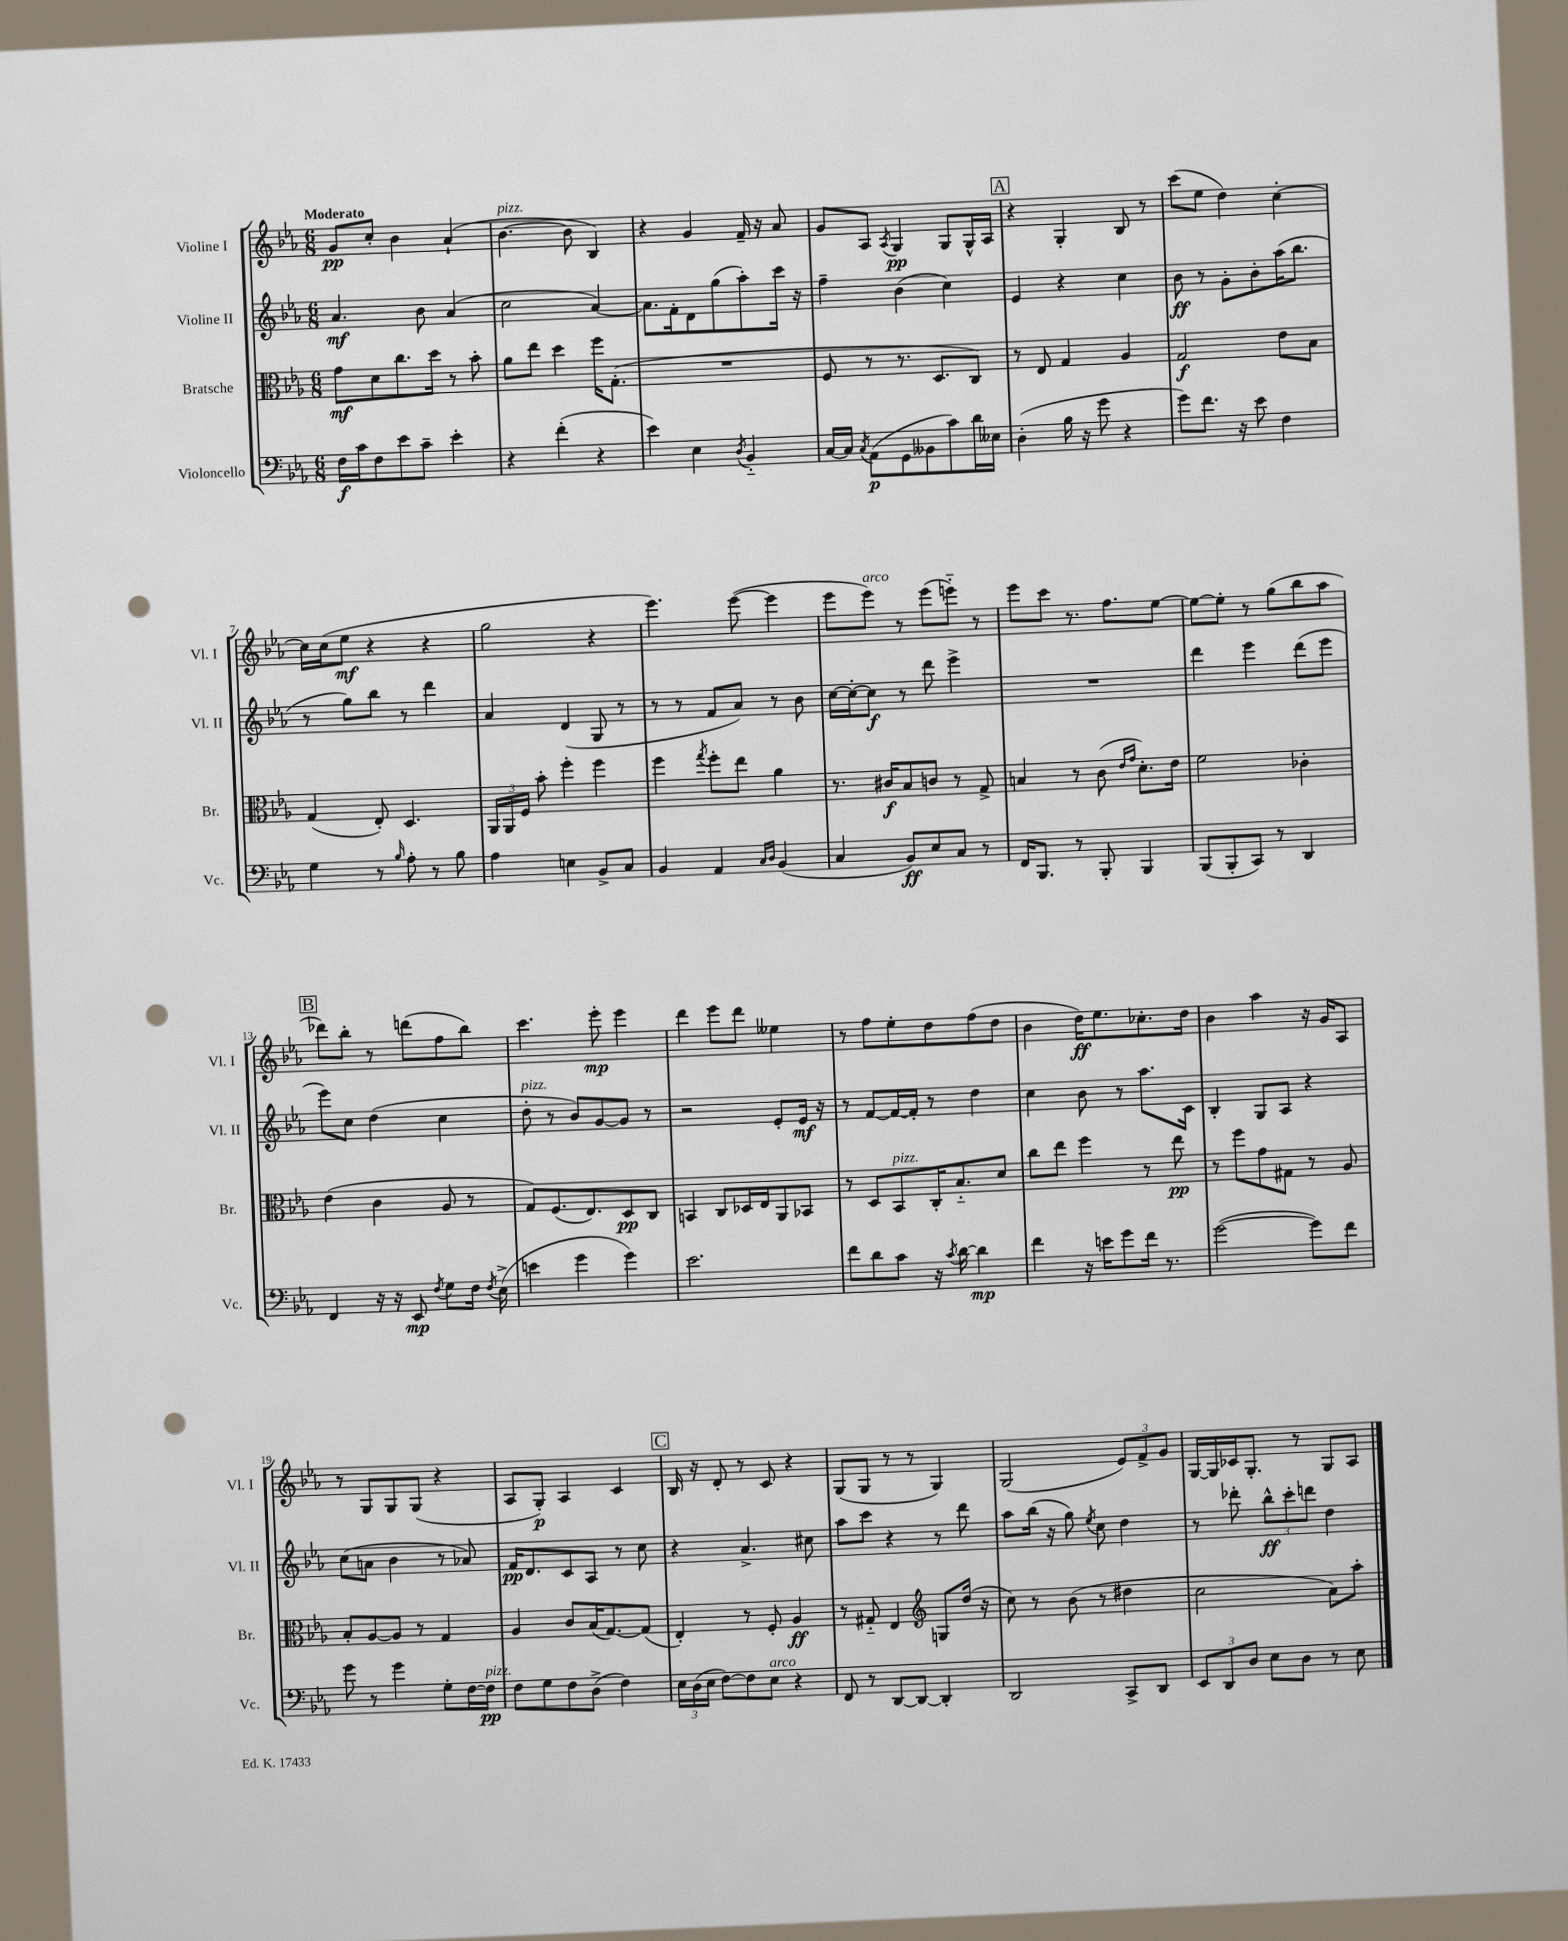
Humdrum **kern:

**kern	**dynam	**kern	**dynam	**kern	**dynam	**kern	**dynam
*part4	*part4	*part3	*part3	*part2	*part2	*part1	*part1
*staff4	*staff4	*staff3	*staff3	*staff2	*staff2	*staff1	*staff1
*I"Violoncello	*	*I"Bratsche	*	*I"Violine II	*	*I"Violine I	*
*I'Vc.	*	*I'Br.	*	*I'Vl. II	*	*I'Vl. I	*
*clefF4	*	*clefC3	*	*clefG2	*	*clefG2	*
*k[b-e-a-]	*	*k[b-e-a-]	*	*k[b-e-a-]	*	*k[b-e-a-]	*
*M6/8	*	*M6/8	*	*M6/8	*	*M6/8	*
=1	=1	=1	=1	=1	=1	=1	=1
!	!	!	!	!	!	!LO:TX:a:B:t=Moderato	!
16F\LL	f	8g\L	mf	4.a-/	mf	8g/L	pp
16c\J	.	.	.	.	.	.	.
8F\	.	8d\	.	.	.	8cc'/J	.
8e-\	.	8.cc\	.	.	.	4b-\	.
8c~\J	.	.	.	8b-\	.	.	.
.	.	16dd\Jk	.	.	.	.	.
4e-'\	.	8r	.	(4a-/	.	(4a-`/	.
.	.	8b-'\	.	.	.	.	.
=2	=2	=2	=2	=2	=2	=2	=2
!	!	!	!	!	!	!LO:TX:a:i:t=pizz.	!
4r	.	8a-\L	.	2cc\	.	[4.b-\	.
.	.	8ee-\J	.	.	.	.	.
(4f'\	.	4dd\	.	.	.	.	.
.	.	.	.	.	.	8b-\]	.
4r	.	16ff\KL	.	[4a-/)	.	4B-/)	.
.	.	(8.G'\J	.	.	.	.	.
=3	=3	=3	=3	=3	=3	=3	=3
4e-\)	.	2.r	.	8.a-\L]	.	4r	.
.	.	.	.	16f'\k	.	.	.
4E-\	.	.	.	8d\	.	4g/	.
.	.	.	.	(8gg\	.	.	.
8qD/	.	.	.	.	.	.	.
4BB-/	.	.	.	8aa-'\)	.	16f~/	.
.	.	.	.	.	.	16r	.
.	.	.	.	16ccc\Jk	.	8a-/	.
.	.	.	.	16r	.	.	.
=4	=4	=4	=4	=4	=4	=4	=4
[16C/LL	.	8F/	.	4ff~\	.	8g/L	.
16C/JJ]	.	.	.	.	.	.	.
8qC/	.	.	.	.	.	.	.
(8AA-\L	p	8r	.	.	.	8A-/J	.
.	.	.	.	.	.	8qA-/	.
8GG\	.	8.r	.	(4b-\	.	4G/	pp
8BB--X\	.	.	.	.	.	.	.
.	.	8.D/L	.	.	.	.	.
8c\)	.	.	.	4cc\)	.	8G/L	.
16d\L	.	8C/J)	.	.	.	16G^^/L	.
16E--X\JJ	.	.	.	.	.	16A-/JJ	.
!!LO:REH:place=s1:t=A
=5	=5	=5	=5	=5	=5	=5	=5
(4D'\	.	8r	.	4e-/	.	4r	.
.	.	8E-/	.	.	.	.	.
16B-\	.	4G/	.	4r	.	4G'/	.
16r	.	.	.	.	.	.	.
8g\	.	.	.	.	.	.	.
4r	.	4A-/	.	4cc\	.	8B-/	.
.	.	.	.	.	.	8r	.
=6	=6	=6	=6	=6	=6	=6	=6
8g\L)	.	2G/	f	8b-\	ff	(8ccc\L	.
8.f\J	.	.	.	8r	.	8ee-\J	.
.	.	.	.	8g'\L	.	4dd\)	.
16r	.	.	.	.	.	.	.
8e-\	.	.	.	8b-'\	.	.	.
4F\	.	8e-\L	.	(16aa-\K	.	[4cc'\	.
.	.	.	.	8.bb-\J	.	.	.
.	.	8B-\J	.	.	.	.	.
!!LO:LB:g=z
=7	=7	=7	=7	=7	=7	=7	=7
4G\	.	(4G/	.	8r	.	16cc\LL]	.
.	.	.	.	.	.	(16cc\J	.
.	.	.	.	8gg\L)	.	8ee-\J	mf
8r	.	8E-'/)	.	8bb-\J	.	4r	.
16qqB-/	.	.	.	.	.	.	.
8A-'\	.	4.D/	.	8r	.	.	.
8r	.	.	.	4ddd\	.	4r	.
8B-\	.	.	.	.	.	.	.
=8	=8	=8	=8	=8	=8	=8	=8
4A-\	.	24AA-/LL	.	4a-/	.	2gg\	.
.	.	24AA-/	.	.	.	.	.
.	.	24F/JJ	.	.	.	.	.
.	.	8b-'\	.	.	.	.	.
4En\	.	4ff'\	.	(4d/	.	.	.
8BB-^/L	.	4ff\	.	8G/	.	4r	.
8C/J	.	.	.	8r	.	.	.
=9	=9	=9	=9	=9	=9	=9	=9
4BB-/	.	4ff\	.	8r	.	4.eee-\)	.
.	.	.	.	8r	.	.	.
.	.	8qgg/	.	.	.	.	.
4AA-/	.	8ff'\L	.	8f/L	.	.	.
.	.	8ee-\J	.	8a-/J)	.	([8eee-\	.
16qqC/LL	.	.	.	.	.	.	.
16qqD/JJ	.	.	.	.	.	.	.
(4BB-/	.	4a-\	.	8r	.	4eee-\]	.
.	.	.	.	8b-\	.	.	.
=10	=10	=10	=10	=10	=10	=10	=10
4C/	.	8.r	.	[16cc\LL	.	8eee-\L	.
.	.	.	.	16cc'\J_	.	.	.
!	!	!	!	!	!	!LO:TX:a:i:t=arco	!
.	.	.	.	8cc\J]	f	8eee-\J)	.
.	.	16c#X/KL	f	.	.	.	.
8BB-/L)	ff	8B-/	.	8r	.	8r	.
8E-/	.	8cn/J	.	8ddd\	.	(8eee-\L	.
8C/J	.	8r	.	4eee-^\	.	8eeen\J)	.
8r	.	8G^/	.	.	.	8r	.
=11	=11	=11	=11	=11	=11	=11	=11
16FF/KL	.	4Bn/	.	2.r	.	8eee-\L	.
8.BBB-/J	.	.	.	.	.	.	.
.	.	.	.	.	.	8ccc\J	.
8r	.	8r	.	.	.	8.r	.
8BBB-'/	.	(8c\	.	.	.	.	.
.	.	.	.	.	.	8.ff\L	.
.	.	16qqe-/LL	.	.	.	.	.
.	.	16qqg/JJ	.	.	.	.	.
4BBB-/	.	8.d'\L)	.	.	.	.	.
.	.	.	.	.	.	[8ee-\J	.
.	.	16e-\Jk	.	.	.	.	.
=12	=12	=12	=12	=12	=12	=12	=12
(8BBB-/L	.	2f\	.	4ddd\	.	8ee-\L_	.
8BBB-'/	.	.	.	.	.	8ee-'\J]	.
8CC/J)	.	.	.	4eee-\	.	8r	.
8r	.	.	.	.	.	(8gg\L	.
4DD/	.	4c-X'\	.	(8ddd\L	.	8bb-\	.
.	.	.	.	8eee-\J	.	8aa-\J	.
!!LO:LB:g=z
!!LO:REH:place=s1:t=B
=13	=13	=13	=13	=13	=13	=13	=13
4FF/	.	(4e-\	.	8eee-\L)	.	8ddd-X\L)	.
.	.	.	.	8cc\J	.	8bb-'\J	.
16r	.	4c\	.	(4dd\	.	8r	.
16r	.	.	.	.	.	.	.
8EE-/	mp	.	.	.	.	(8dddn\L	.
8qF/	.	.	.	.	.	.	.
8G\L	.	8A-/	.	4cc\	.	8ff\	.
16F\Jk	.	8r	.	.	.	8bb-\J)	.
8qF/	.	.	.	.	.	.	.
(16E-^\	.	.	.	.	.	.	.
=14	=14	=14	=14	=14	=14	=14	=14
!	!	!	!	!LO:TX:a:i:t=pizz.	!	!	!
4en\	.	8G/L)	.	8dd'\	.	4.ccc\	.
.	.	(8.F/	.	8r	.	.	.
4g\	.	.	.	8b-/L)	.	.	.
.	.	8.E-/)	.	.	.	.	.
.	.	.	.	[8g/	.	8eee-'\	mp
4g\)	.	8D/	pp	8g/J]	.	4eee-\	.
.	.	8C/J	.	8r	.	.	.
=15	=15	=15	=15	=15	=15	=15	=15
2.e-\	.	4BBn/	.	2r	.	4ddd\	.
.	.	8C/L	.	.	.	8eee-\L	.
.	.	16D-X/L	.	.	.	8ddd\J	.
.	.	16E-/J	.	.	.	.	.
.	.	8AA-/	.	8e-'/L	.	4ee--X\	.
.	.	8BB-X/J	.	16e-/Jk	mf	.	.
.	.	.	.	16r	.	.	.
=16	=16	=16	=16	=16	=16	=16	=16
8f\L	.	8r	.	8r	.	8r	.
8d\	.	8D/L	.	[8f/L	.	8ff\L	.
!	!	!LO:TX:a:i:t=pizz.	!	!	!	!	!
8c\J	.	8BB-/	.	16f/L_	.	8ee-'\	.
.	.	.	.	16f'/JJ]	.	.	.
16r	.	16C'/K	.	8r	.	8dd\	.
8qc/	.	.	.	.	.	.	.
[16d\	.	8.B-/	.	.	.	.	.
4d\]	mp	.	.	4dd\	.	(8ff\	.
.	.	8d/J	.	.	.	8dd\J	.
=17	=17	=17	=17	=17	=17	=17	=17
4f\	.	8cc\L	.	4cc\	.	4b-\	.
.	.	8ee-\J	.	.	.	.	.
16r	.	4ff\	.	8b-\	.	16dd\KL)	ff
16en\KL	.	.	.	.	.	8.ee-\	.
8g\	.	.	.	8r	.	.	.
16f\Jk	.	8r	.	8.aa-\L	.	8.cc-X'\	.
8.r	.	.	.	.	.	.	.
.	.	8ee-\	pp	.	.	.	.
.	.	.	.	16c\Jk	.	16dd\Jk	.
=18	=18	=18	=18	=18	=18	=18	=18
([2g\	.	8r	.	4B-'/	.	4b-\	.
.	.	8ff\L	.	.	.	.	.
.	.	8g\	.	8G/L	.	4aa-\	.
.	.	8G#X\J	.	8A-/J	.	.	.
8g\L])	.	8r	.	4r	.	16r	.
.	.	.	.	.	.	16g/KL	.
8f\J	.	8A-/	.	.	.	8A-/J	.
!!LO:LB:g=z
=19	=19	=19	=19	=19	=19	=19	=19
8g\	.	8B-'/L	.	(8cc\L	.	8r	.
8r	.	[8A-/	.	8an\J	.	8G/L	.
4g\	.	8A-/J]	.	4b-\	.	8G/	.
.	.	8r	.	.	.	(8G/J	.
8G'\L	.	4G/	.	8r	.	4r	.
[16F\L	.	.	.	8a-X/)	.	.	.
!LO:TX:a:i:t=pizz.	!	!	!	!	!	!	!
16F\JJ]	pp	.	.	.	.	.	.
=20	=20	=20	=20	=20	=20	=20	=20
8F\L	.	4A-/	.	16f/KL	pp	8A-/L	.
.	.	.	.	8.d/	.	.	.
8G\	.	.	.	.	.	8G'/J)	p
8F\	.	8c/L	.	8c/	.	4A-/	.
(8D^\J	.	(16B-/K	.	8A-/J	.	.	.
.	.	[8.G/)	.	.	.	.	.
4F\)	.	.	.	8r	.	4c/	.
.	.	(8G/J]	.	8cc\	.	.	.
!!LO:REH:place=s1:t=C
=21	=21	=21	=21	=21	=21	=21	=21
24E-\LL	.	4E-'/)	.	4r	.	16B-/	.
(24D\	.	.	.	.	.	.	.
.	.	.	.	.	.	16r	.
24E-\JJ	.	.	.	.	.	.	.
[8F\L)	.	.	.	.	.	8d'/	.
8F\]	.	8r	.	4.a-^/	.	8r	.
!LO:TX:a:i:t=arco	!	!	!	!	!	!	!
8E-\J	.	8F'/	.	.	.	8c/	.
4r	.	4A-/	ff	.	.	4r	.
.	.	.	.	8cc#X\	.	.	.
=22	=22	=22	=22	=22	=22	=22	=22
8FF/	.	8r	.	8aa-\L	.	(8G/L	.
8r	.	8G#X/	.	8ccc\J	.	8G/J	.
[8DD/L	.	4E-/	.	4r	.	8r	.
8DD/J_	.	.	.	.	.	8r	.
*	*	*clefG2	*	*	*	*	*
4DD'/]	.	8Gn/L	.	8r	.	4G/)	.
.	.	(16dd/Jk	.	8ddd\	.	.	.
.	.	16r	.	.	.	.	.
=23	=23	=23	=23	=23	=23	=23	=23
2DD/	.	8cc\)	.	8aa-\L	.	(2G/	.
.	.	8r	.	(16bb-\Jk	.	.	.
.	.	.	.	16r	.	.	.
.	.	(8b-\	.	8gg\)	.	.	.
.	.	.	.	8qee-/	.	.	.
.	.	8r	.	8cc\	.	.	.
8CC^/L	.	4dd#X\	.	4dd\	.	12e-/L)	.
.	.	.	.	.	.	12f^/	.
8DD/J	.	.	.	.	.	.	.
.	.	.	.	.	.	12g/J	.
=24	=24	=24	=24	=24	=24	=24	=24
12EE-/L	.	2cc\	.	8r	.	[16G/LL	.
.	.	.	.	.	.	16G/]	.
12DD/	.	.	.	.	.	.	.
.	.	.	.	8ddd-X'\	.	16c-X/J	.
12D/J	.	.	.	.	.	.	.
.	.	.	.	.	.	8.G'/J	.
8E-\L	.	.	.	12bb-^^\L	ff	.	.
.	.	.	.	12ccc'\	.	.	.
8D\J	.	.	.	.	.	8r	.
.	.	.	.	12dddn\J	.	.	.
8r	.	8a-\L)	.	4dd\	.	8G/L	.
8E-\	.	8aa-'\J	.	.	.	8A-/J	.
==	==	==	==	==	==	==	==
*-	*-	*-	*-	*-	*-	*-	*-
